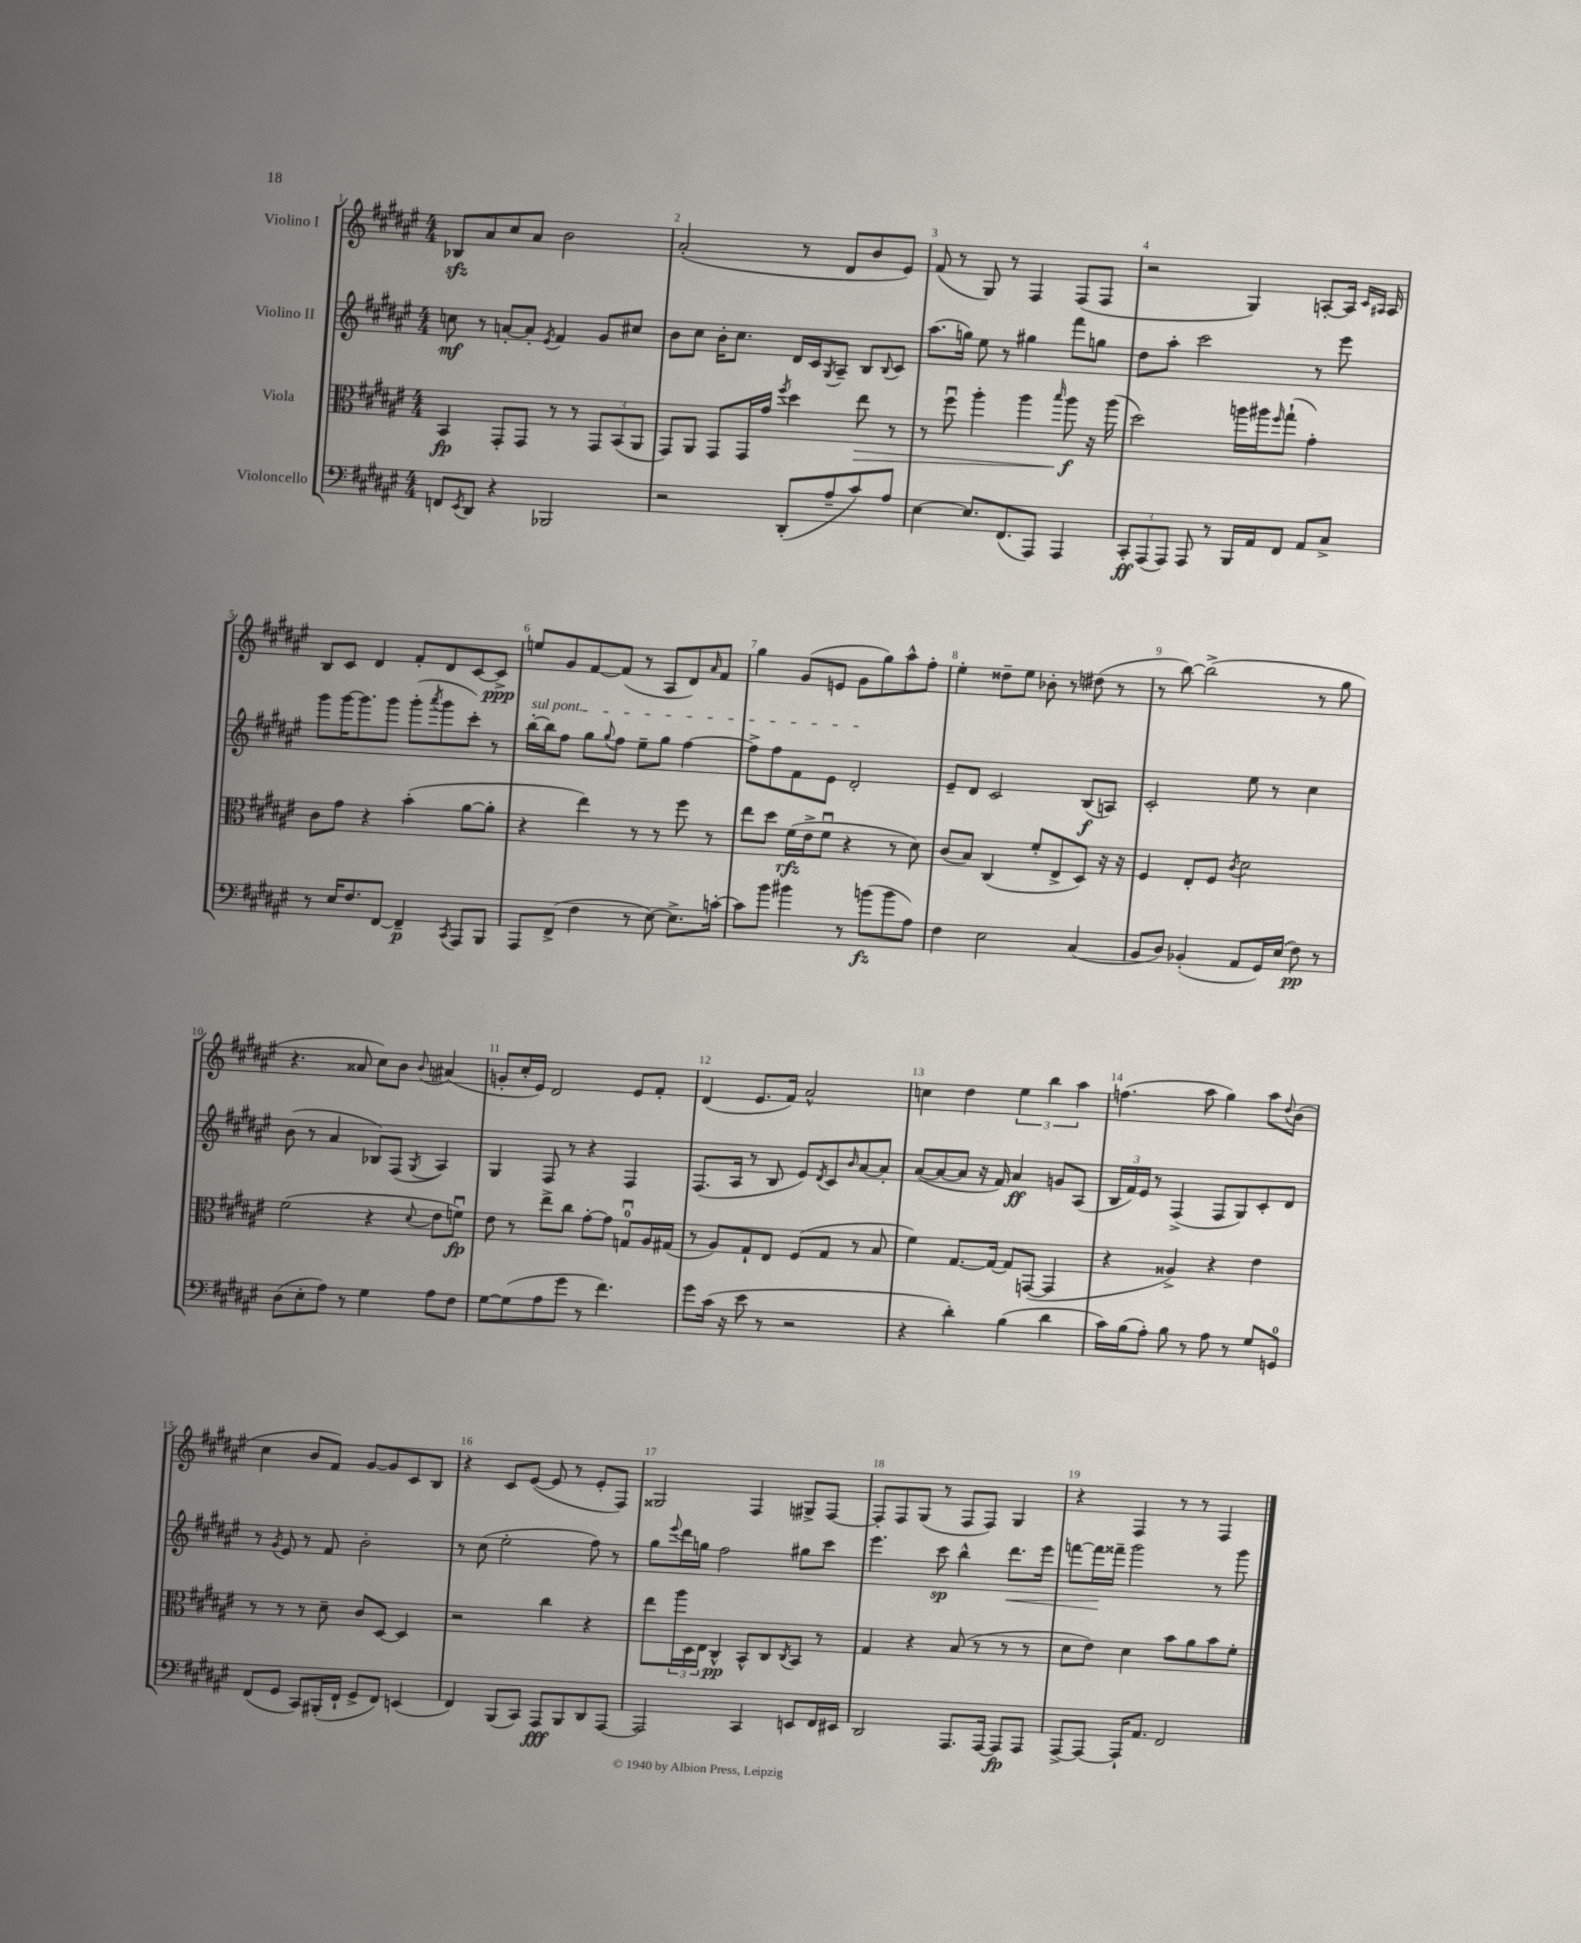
<<
\new StaffGroup <<
\new Staff = "s0" \with { instrumentName = "Violino I" } {
    \clef treble \key fis \major \numericTimeSignature \time 4/4
    bes8\sfz ais'8 cis''8 ais'8 b'2 |
    ais'2-.( r8 dis'8 b'8 eis'8) |
    fis'8( r8 gis8) r8 fis4 fis8( fis8 |
    r2 gis4) a8~-. a16 \grace { cis'16 ais16 } ais16 |
    b8 cis'8 dis'4 fis'8-. dis'8 cis'8~ cis'8->\ppp |
    e''8 gis'8 fis'8~ fis'8( r8 ais8 dis'8) \grace { ais'16 } fis'8 |
    gis''4 gis'8( e'8 gis'8 gis''8) ais''8-^ fis''8-. |
    eis''4-. disis''8-- eis''8 bes'8-. r8 dis''8( r8 |
    r8 b''8~) b''2->( r8 gis''8 |
    r4. aisis'8 cis''8) b'8 \appoggiatura { b'8 } ais'4( |
    g'8-. cis''16-. eis'16) dis'2 eis'8 fis'8-. |
    dis'4( eis'8. fis'16) ais'2-^ |
    c''4 dis''4 \tuplet 3/2 { eis''4 b''4 ais''4 } |
    f''4.( ais''8 gis''4) ais''8 \appoggiatura { dis''8 } b'8( |
    cis''4 b'8 fis'8) gis'8~ gis'8 cis'8 b8 |
    r4 cis'8 eis'8~( eis'8 r8 eis'8-. fis8) |
    gisis2 fis4 gis8-> fis8~ |
    fis8-. fis8 gis8( r8 fis8 fis8) gis4 |
    r4 fis4 r8 r8 fis4 \bar "|." |
}
\new Staff = "s1" \with { instrumentName = "Violino II" } {
    \clef treble \key fis \major \numericTimeSignature \time 4/4
    c''8\mf r8 a'8~-. a'8-. \acciaccatura { eis'8 } fis'4 gis'8 cis''8 |
    b'8 cis''8 b'16-. cis''8. dis'16 cis'16 \acciaccatura { gis8 } ais8-- b8 \appoggiatura { b8 } cis'8 |
    ais''8.( g''16) eis''8 r8 gis''4 fis'''8 g''8 |
    dis''8 ais''8-. cis'''2 r8 eis'''8 |
    gis'''8 gis'''16~ gis'''8. gis'''8 gis'''8-.( \acciaccatura { ais'''8 } gis'''8 cis'''8-.) r8 |
    \once \override TextSpanner.bound-details.left.text = \markup { \italic "sul pont." } b''16~-.\startTextSpan b''16 fis''8 gis''8 \appoggiatura { gis''8 } fis''8 eis''8-- gis''8 fis''4~ |
    fis''8-> fis''8 fis'8 eis'8 dis'2-.\stopTextSpan |
    eis'8-- dis'8 cis'2 b8\f( a8) |
    cis'2-. eis''8 r8 cis''4 |
    b'8( r8 ais'4 bes8) fis8( \acciaccatura { gis8 } ais4) |
    gis4 fis8 r8 r4 fis4 |
    fis8.( ais16 r8 b8 eis'8) \acciaccatura { dis'8 } cis'8 \grace { b'16 } ais'8~ ais'8-. |
    ais'8~( ais'8~ ais'8 r16 fis'16) ais'4\ff g'8 ais8( |
    \tuplet 3/2 { b16 fis'16) eis'16 } r8 fis4->( fis8 gis8) cis'8-. dis'8 |
    r8 \acciaccatura { gis'8 } eis'8 r8 fis'8 b'2-. |
    r8 cis''8( eis''2-. fis''8) r8 |
    gis''8 \appoggiatura { eis'''8 } dis'''16 g''16 fis''2 gis''8 cis'''8 |
    eis'''4. cis'''8\sp b''4-^ dis'''8.\< eis'''16 |
    f'''8~ f'''16\! fisis'''16-- gis'''2 r8 gis'''8 \bar "|." |
}
\new Staff = "s2" \with { instrumentName = "Viola" } {
    \clef alto \key fis \major \numericTimeSignature \time 4/4
    b,4\fp gis,8-. gis,8 r8 r8 \tuplet 3/2 { gis,8 b,8( ais,8 } |
    gis,8) ais,8 gis,8 gis,16 gis'16 \acciaccatura { fis''8 } dis''4 eis''8\> r8 |
    r8 fis''8\downbow ais''4-. ais''4 \grace { b''16 } ais''8\f\! r16 ais''16( |
    dis''2) a''16 ais''16 \grace { fis''16 } gis''8-!( gis'4-.) |
    cis'8 gis'8 r4 b'4-.( ais'8~ ais'8-. |
    r4 eis''4) r8 r8 fis''8 r8 |
    eis''8 dis''8 fis'16\rfz( eis'16-> fis'8\downbow r4 r8 dis'8) |
    cis'8( b8) cis4( fis'8-. eis8-> dis8) r16 r16 |
    fis4 eis8-. fis8 \acciaccatura { cis'8 } dis'2 |
    fis'2( r4 \appoggiatura { dis'8 } eis'8 f'8\downbow\fp) |
    eis'8 r8 eis''8-> cis''8 gis'8~-. gis'8 g8-0\downbow ais16 gis16( |
    r8 ais8) gis8-! eis8 fis8( gis8 r8 b8 |
    fis'4) gis8.~ gis16~ gis8 g,8~( g,4 |
    r4 aisis4->) r4 eis'4 |
    r8 r8 r8 dis'8-- cis'8 dis8~ dis4 |
    r2 cis''4 r4 |
    eis''8 \tuplet 3/2 { ais''16 dis16 eis16 } cis4-^\pp b,8-^ cis8 \acciaccatura { cis8 } b,8 r8 |
    gis4 r4 b8( r8 r8 r8 |
    dis'8 eis'8) dis'4 b'8 ais'8 b'8 fis'8-. \bar "|." |
}
\new Staff = "s3" \with { instrumentName = "Violoncello" } {
    \clef bass \key fis \major \numericTimeSignature \time 4/4
    f,8 \acciaccatura { eis,8 } dis,8 r4 bes,,2 |
    r2 dis,8-.( ais8-- cis'8) ais8 |
    eis4~ eis8. fis,8.( ais,,8) ais,,4 |
    \tuplet 3/2 { cis,8-.\ff ais,,8( ais,,8) } ais,,8 r8 b,,16 ais,16 fis,8 ais,8 cis8-> |
    r8 eis16 fis8. fis,8~ fis,4--\p \acciaccatura { cis,8 } ais,,8 b,,8 |
    ais,,8 fis,8->( fis4 r8 eis8~) eis8.-> c'16~-. |
    c'8 b'8 bis'4 r8 b'8\fz( b'8 ais8) |
    fis4 eis2 cis4( |
    b,8 dis8) bes,4-.( ais,8 gis,16) eis16( fis8\pp) r8 |
    dis8( eis8-. ais8) r8 gis4 ais8 fis8 |
    gis8~ gis8( ais8 gis'8 r8 fis'4.) |
    gis'8 cis'16( r16 eis'8 r8 r2 |
    r4 dis'4-.) b4( dis'4 |
    cis'16) b16( ais8-.) b8 r8 ais8 r8 gis8 g,8-0 |
    fis,8( gis,8 cis,8) bis,,16-.( fis,16-! gis,8-> fis,8) e,4( |
    fis,4) b,,8( cis,8) ais,,8\fff b,,8 dis,8 ais,,8~ |
    ais,,2 cis,4 e,8 fis,16 eis,16 |
    dis,2 ais,,8. ais,,16~ ais,,8\fp ais,,8 |
    ais,,8~-> ais,,8~ ais,,16-! ais,8. fis,2 \bar "|." |
}
>>
>>
\layout { \context { \Score \override BarNumber.break-visibility = ##(#f #t #t) barNumberVisibility = #all-bar-numbers-visible } }
